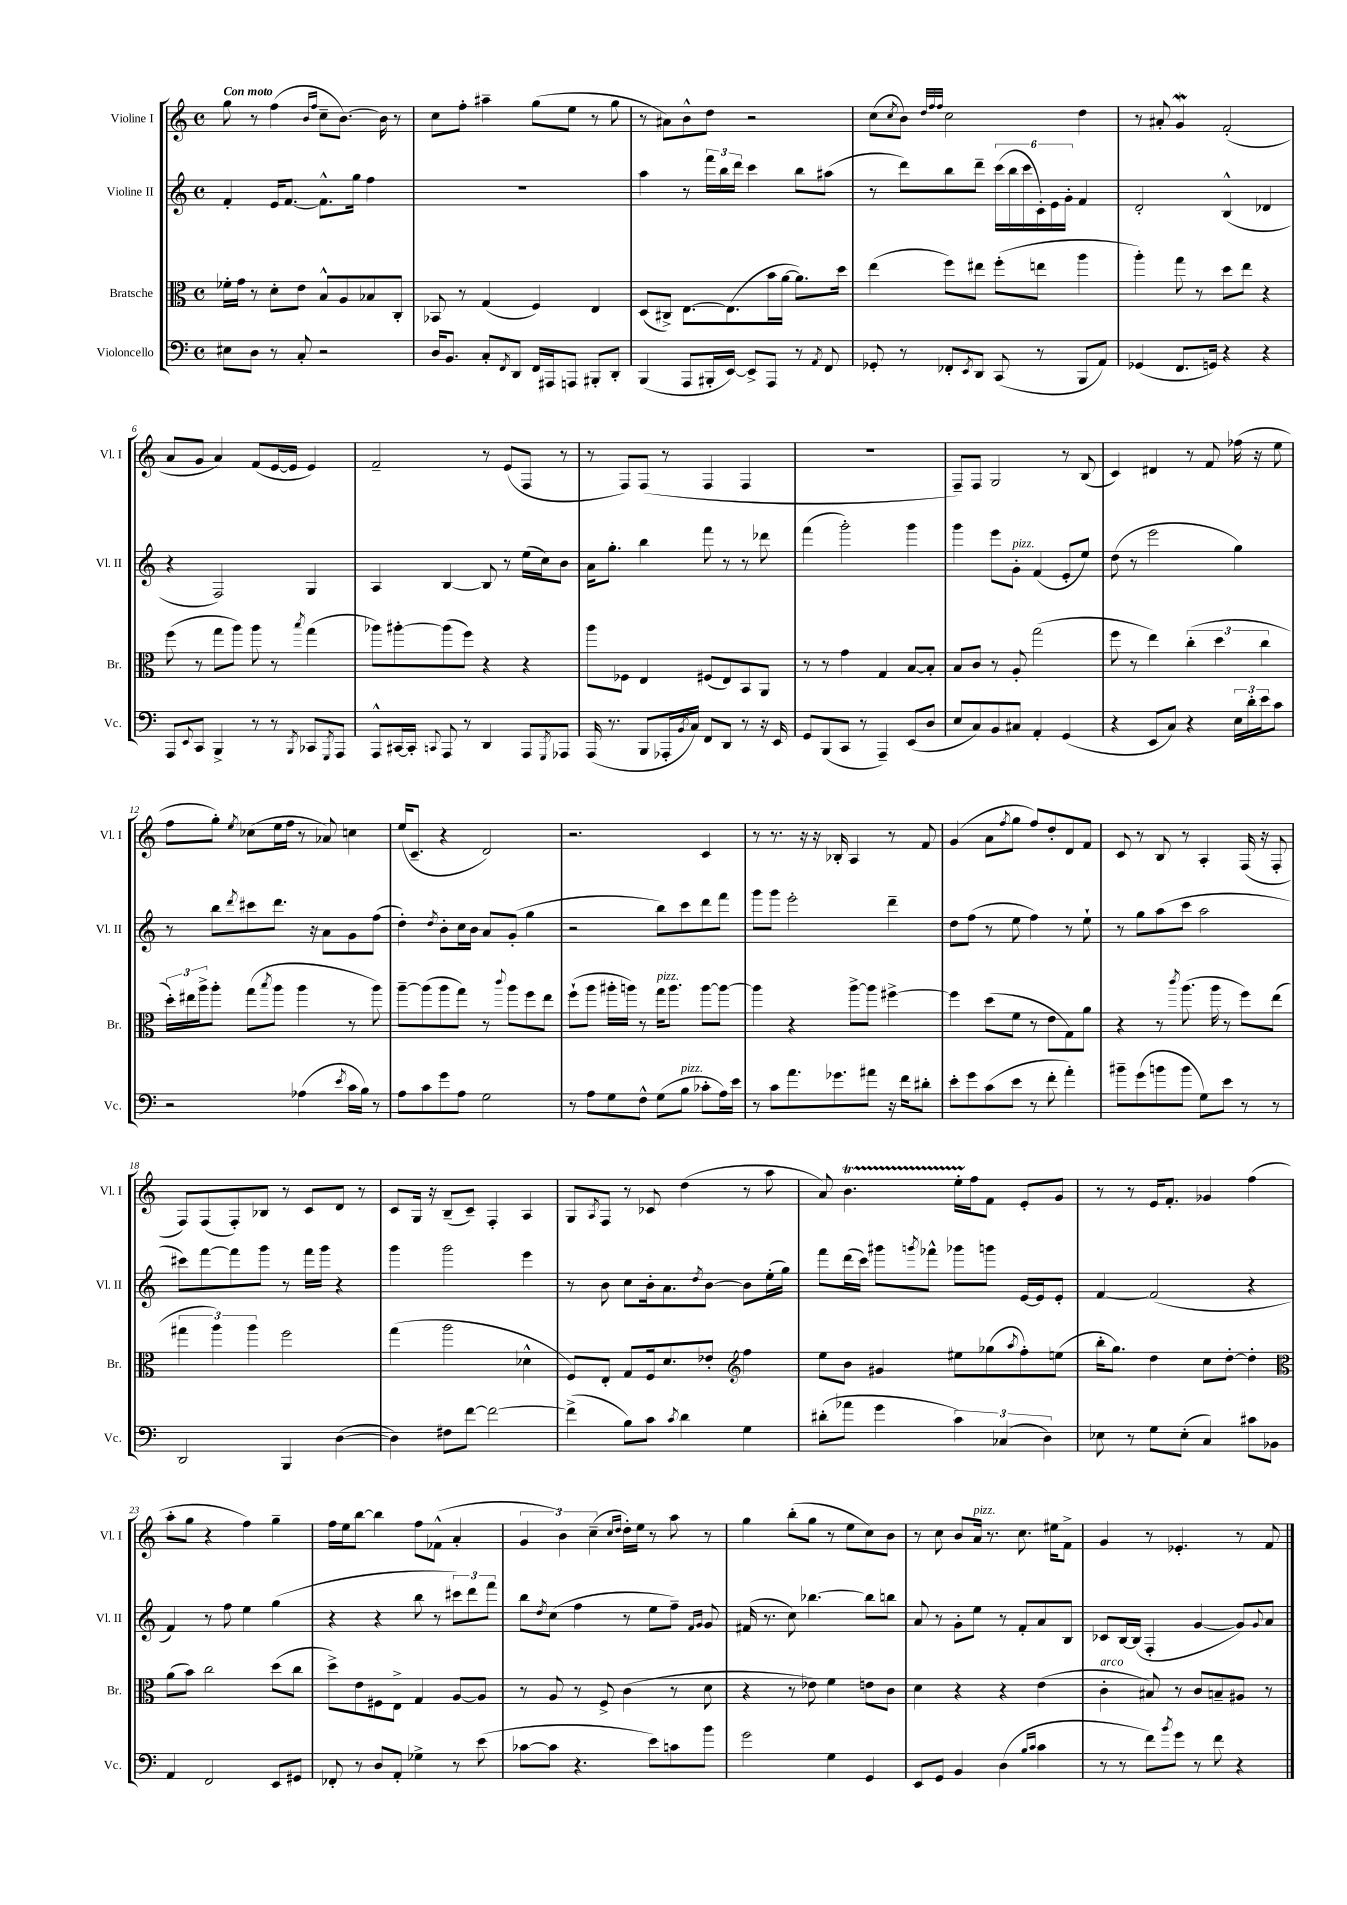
<<
\new StaffGroup <<
\new Staff = "s0" \with { instrumentName = "Violine I" shortInstrumentName = "Vl. I" } {
    \clef treble \key c \major \defaultTimeSignature \time 4/4 \tempo "Con moto"
    g''8 r8 f''4( \grace { b'16 f''16 } c''8-- b'8.~) b'16 r8 |
    c''8 f''8-. ais''4-- g''8( e''8 r8 g''8 |
    r8 ais'8) b'8-^ d''8 r2 |
    c''8( \acciaccatura { c''8 } b'8) \grace { d''32 f''32 f''32 } c''2 d''4 |
    r8 ais'8-. g'4\mordent f'2-.( |
    a'8 g'8 a'4) f'8( e'16~ e'16 e'4) |
    f'2-- r8 e'8( f8 r8 |
    r8 f8) f8( r8 f4 f4 |
    R1 |
    f8--) f8 g2 r8 b8( |
    c'4) dis'4 r8 f'8 fes''16( r16 e''8 |
    f''8 g''8-.) \acciaccatura { e''8 } ces''8( e''16 f''16 r8 aes'8) c''4 |
    e''16( c'8.-- r4 d'2) |
    r2. c'4 |
    r8 r8. r16 r16 bes16-. a4 r8 f'8 |
    g'4( a'8 \acciaccatura { f''8 } g''8 f''8) d''8-. d'8 f'8 |
    c'8 r8 b8 r8 a4-. f16( r16 f8-. |
    f8) f8( f8-.) bes8 r8 c'8 d'8 r8 |
    c'8 g16 r16 b8--( c'8--) f4-. a4 |
    g8 \acciaccatura { a8 } f8 r8 ces'8 d''4( r8 a''8 |
    a'8) b'4.\startTrillSpan e''16-. f''16\stopTrillSpan f'8 e'8-. g'8 |
    r8 r8 e'16 f'8.-. ges'4 f''4( |
    a''8-. g''8 r4 f''4) g''4-- |
    f''16 e''16 b''8~ b''4 f''8 fes'8-^( a'4-. |
    \tuplet 3/2 { g'4 b'4) c''4--( } \grace { c''16 d''16 } d''16-.) e''16 r8 a''8 r8 |
    g''4 b''8-.( g''8 r8 e''8 c''8) b'8 |
    r8 c''8 b'8 a'16^\markup { \italic "pizz." } r8. c''8. eis''16 f'8-> |
    g'4 r8 ees'4.-. r8 f'8 \bar "|." |
}
\new Staff = "s1" \with { instrumentName = "Violine II" shortInstrumentName = "Vl. II" } {
    \clef treble \key c \major \defaultTimeSignature \time 4/4
    f'4-. e'16 f'8.~ f'8.-^ g''16 f''4 |
    R1 |
    a''4 r8 \tuplet 3/2 { f'''16 b''16 d'''16 } c'''4 b''8 ais''8( |
    r8 d'''8) b''8 d'''8-- \tuplet 6/4 { c'''16( b''16 c'''16 c'16-.) e'16 g'16-. } f'4 |
    d'2-. b4-^( des'4 |
    r4 f2) g4 |
    a4 b4~ b8 r8 e''16( c''16) b'8 |
    a'16 g''8.-. b''4 f'''8 r8 r8 des'''8 |
    f'''4( g'''2-.) g'''4 |
    g'''4 e'''8 g'8-.^\markup { \italic "pizz." } f'4( e'8-. e''8) |
    d''8( r8 e'''2 g''4) |
    r8 b''8 \acciaccatura { d'''8 } cis'''8 d'''8. r16 a'8 g'8 f''8( |
    d''4-.) \acciaccatura { d''8 } b'8-. c''16 b'16 a'8 g'8-.( g''4 |
    r2 b''8) c'''8 d'''8 f'''8 |
    g'''8 g'''8 e'''2-. d'''4-- |
    d''8 f''8( r8 e''8 f''4) r8 e''8-! |
    r8 g''8 a''8( c'''8 a''2 |
    cis'''8) f'''8~ f'''8 g'''8 r8 f'''16 g'''16 r4 |
    g'''4 g'''2 e'''4 |
    r8 b'8 c''8 b'16-. a'8. \acciaccatura { d''8 } b'8~ b'8 e''16-.( g''16) |
    f'''8 d'''16( c'''16) gis'''8 \acciaccatura { g'''8 } fes'''8-^ ges'''8 g'''8 e'16~ e'16 e'8-. |
    f'4~ f'2( r4 |
    f'4) r8 f''8 e''4 g''4( |
    r4 r4 b''8 r8 \tuplet 3/2 { cis'''8) d'''8 f'''8 } |
    b''8 \acciaccatura { d''8 } c''8( f''4 r8 e''8 f''8--) \grace { f'16 g'16 } g'8 |
    fis'16( r8. c''8) bes''4.~ bes''8 b''8 |
    a'8 r8 g'8-. e''8 r8 f'8-. a'8 b8 |
    ces'8 b16~ b16( f4-. g'4~ g'8) \appoggiatura { g'8 } a'8 \bar "|." |
}
\new Staff = "s2" \with { instrumentName = "Bratsche" shortInstrumentName = "Br." } {
    \clef alto \key c \major \defaultTimeSignature \time 4/4
    fes'16-. g'16 r8 d'8-. e'8 b8-^ a8 bes8 c8-. |
    bes,8 r8 g4( f4) e4 |
    d8( cis8->) e8.~ e8.( b'16 a'16~ a'8.) d''16 |
    e''4( f''8) eis''8 f''8-.( e''8 a''4 |
    a''4-.) g''8 r8 d''8 e''8 r4 |
    f''8( r8 g''8 a''8) a''8 r8 \acciaccatura { b''8 } g''4( |
    aes''8) ais''8~-. ais''8( f''8) r4 r4 |
    a''8 fes8 e4 fis8( e8) b,8 a,8 |
    r8 r8 g'4 g4 b8~ b8-. |
    b8 c'8 r8 a8-. g''2( |
    f''8 r8 e''4) \tuplet 3/2 { c''4-.( d''4 c''4 } |
    \tuplet 3/2 { d''16-.) eis''16 a''16-> } a''8-. g''8( \acciaccatura { b''8 } a''8 a''4 r8 a''8) |
    a''8~-- a''8( a''8 g''8) r8 \appoggiatura { c'''8 } a''8 f''8 e''8 |
    f''8-!( a''8 ais''16-. a''16) r8 g''16^\markup { \italic "pizz." } a''8. a''8~ a''8~ |
    a''4 r4 a''8~-> a''8 fis''4~-> |
    fis''4 d''8( f'8 r8 e'8 g8) a'8 |
    r4 r8 \acciaccatura { c'''8 } a''8.( a''16 r8 f''8) e''8( |
    \tuplet 3/2 { gis''4 a''4) a''4 } f''2 |
    g''4( a''2 des'4-^ |
    f8) e8-. g8 f16 d'8. ees'8-. \clef treble f''4 |
    e''8 b'8 gis'4 eis''8 ges''8( \acciaccatura { a''8 } f''8-.) e''8( |
    b''16-. g''8.) d''4 c''8 d''8~-. d''4-. |
    \clef alto a'8( b'8) c''2 d''8( c''8 |
    d''8->) e'8 fis8 e8-> g4 a8~ a8 |
    r8 a8 r8 f8-> c'4( r8 d'8 |
    r4 r8 ees'8) f'4 e'8 c'8 |
    d'4 r4 r4 e'4( |
    c'4-.^\markup { \italic "arco" } bis8) r8 c'8 b8-- ais8 r8 \bar "|." |
}
\new Staff = "s3" \with { instrumentName = "Violoncello" shortInstrumentName = "Vc." } {
    \clef bass \key c \major \defaultTimeSignature \time 4/4
    eis8 d8 r8 c8-. r2 |
    d16 b,8. c8-. \acciaccatura { f,8 } d,8 f,16 ais,,16 a,,8 bis,,8-. d,8-. |
    b,,4( a,,8 bis,,16-. e,16~) e,8-> a,,8 r8 \acciaccatura { a,8 } f,8 |
    ges,8-. r8 fes,8-. \acciaccatura { e,8 } d,8 c,8( r8 b,,8 a,8) |
    ges,4( f,8. g,16) r4 r4 |
    a,,8 \appoggiatura { e,8 } c,8 b,,4-> r8 r8 \acciaccatura { b,,8 } ces,8 \acciaccatura { g,,8 } a,,8 |
    a,,8-^ cis,16~ cis,16-. \appoggiatura { c,8 } a,,8 r8 d,4 a,,8 \acciaccatura { g,,8 } aes,,8 |
    a,,16( r8. b,,8 aes,,16-. \acciaccatura { b,8 } c16) f,8 d,8 r8 r16 e,16 |
    g,8 b,,8( c,8 r8 a,,4--) e,8( d8 |
    e8 c8) b,8 cis8 a,4-. g,4( |
    r4 e,8 c8) r4 \tuplet 3/2 { e16 d'16-. e'16 } c'8 |
    r2 aes4( \acciaccatura { e'8 } c'16 b16) r8 |
    a8 c'8 g'8 a8 g2 |
    r8 a8 g8 f8-^ g8( b8^\markup { \italic "pizz." } ces'8-. a16) e'16 |
    r8 c'8 a'8. ges'8. ais'8 r16 f'16 dis'8-. |
    e'8-. g'8 c'8( e'8 r8 f'8-. a'4-.) |
    bis'8-- g'8( b'8 b'8 g8) e'8 r8 r8 |
    d,2 b,,4 d4~( |
    d4) fis8 f'8~ f'2~ |
    f'4->( b8) c'8 \acciaccatura { c'8 } d'4 g4 |
    dis'8-.( aes'8 g'4 \tuplet 3/2 { c'4) ces4( d4) } |
    ees8 r8 g8 ees8-.( c4) cis'8 bes,8 |
    a,4 f,2 e,8 gis,8 |
    fes,8-. r8 d8 a,8-. ges4-> r8 e'8( |
    ces'8~ ces'8 r4. e'8) c'8 b'8 |
    g'2 g4 g,4 |
    e,8 g,8 b,4 d4( \grace { b16 c'16 } c'4 |
    r8 r8 f'8) \acciaccatura { b'8 } g'8 r8 f'8 r4 \bar "|." |
}
>>
>>
